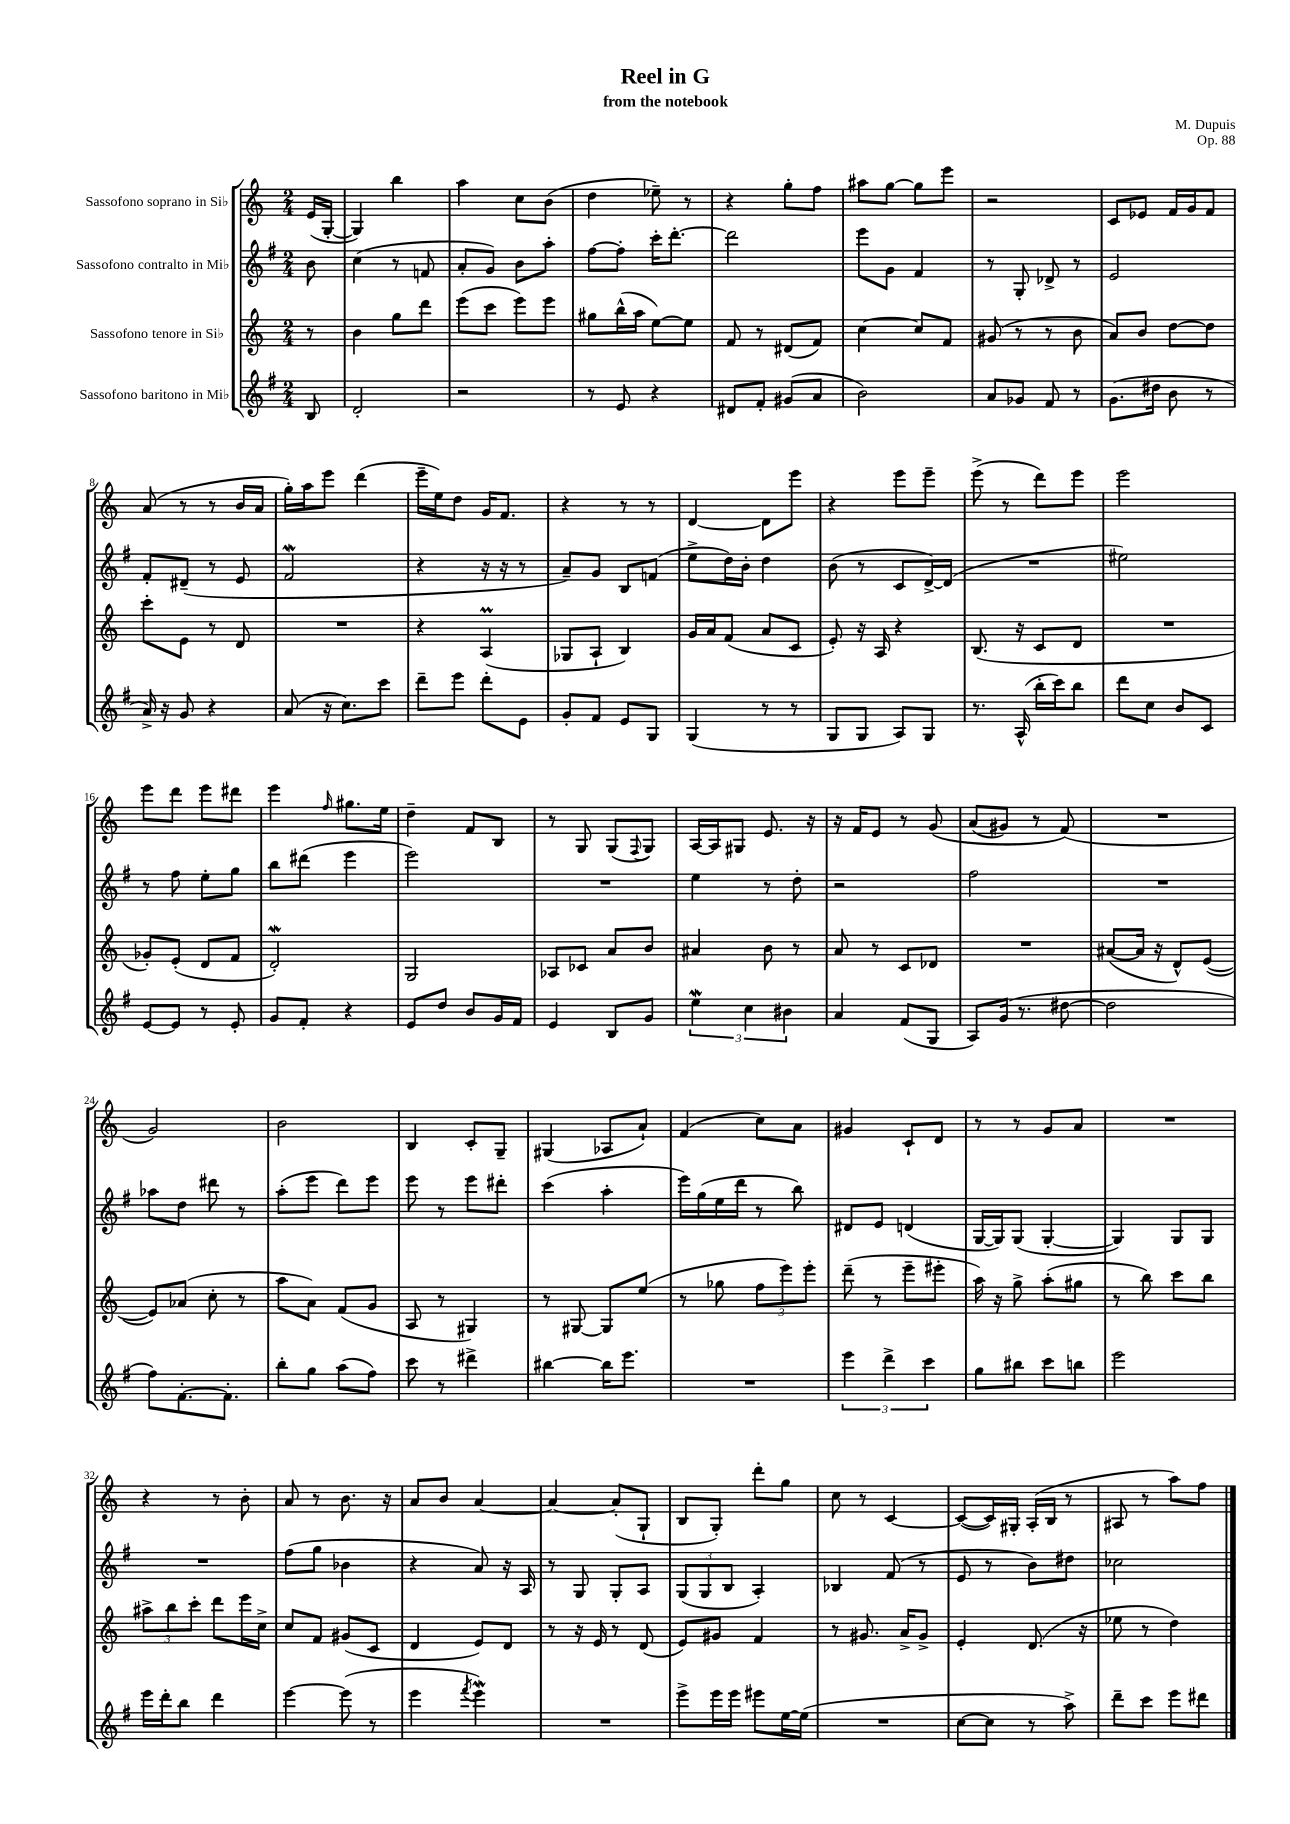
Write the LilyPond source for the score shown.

\header { title = "Reel in G" composer = "M. Dupuis" subtitle = "from the notebook" opus = "Op. 88" }
<<
\new StaffGroup <<
\new Staff = "s0" \with { instrumentName = "Sassofono soprano in Sib" } {
    \clef treble \key c \major \numericTimeSignature \time 2/4 \partial 8
    e'16( g16~-. |
    g4) b''4 |
    a''4 c''8 b'8( |
    d''4 ees''8--) r8 |
    r4 g''8-. f''8 |
    ais''8 g''8~ g''8 e'''8 |
    r2 |
    c'8 ees'8 f'16 g'16 f'8 |
    a'8( r8 r8 b'16 a'16 |
    g''16-.) a''16 e'''8 d'''4( |
    e'''16-- e''16) d''8 g'16 f'8. |
    r4 r8 r8 |
    d'4~ d'8 e'''8 |
    r4 e'''8 e'''8-- |
    e'''8->( r8 d'''8) e'''8 |
    e'''2 |
    e'''8 d'''8 e'''8 dis'''8 |
    e'''4 \grace { f''16 } gis''8. e''16 |
    d''4-- f'8 b8 |
    r8 g8 g8( \appoggiatura { f8 } g8) |
    a16~ a16 gis8 e'8. r16 |
    r16 f'16 e'8 r8 g'8\( |
    a'8( gis'8) r8 f'8(\) |
    R2 |
    g'2) |
    b'2 |
    b4 c'8-. g8-- |
    gis4( aes8 a'8-!) |
    f'4( c''8) a'8 |
    gis'4 c'8-! d'8 |
    r8 r8 g'8 a'8 |
    R2 |
    r4 r8 b'8-. |
    a'8 r8 b'8. r16 |
    a'8 b'8 a'4~ |
    a'4~ a'8-.( g8-! |
    b8 g8-.) d'''8-. g''8 |
    c''8 r8 c'4~ |
    c'8~( c'16) gis16-. a16-.( b16 r8 |
    ais8 r8 a''8) f''8 \bar "|." |
}
\new Staff = "s1" \with { instrumentName = "Sassofono contralto in Mib" } {
    \clef treble \key g \major \numericTimeSignature \time 2/4 \partial 8
    b'8 |
    c''4( r8 f'8 |
    a'8-. g'8) b'8 a''8-. |
    fis''8~ fis''8-. c'''16-. d'''8.~-. |
    d'''2 |
    e'''8 g'8 fis'4 |
    r8 g8-. des'8-> r8 |
    e'2 |
    fis'8-. dis'8--( r8 e'8 |
    fis'2\mordent |
    r4 r16 r16 r8 |
    a'8--) g'8 b8 f'8( |
    e''8-> d''16) b'16-. d''4 |
    b'8( r8 c'8 d'16~->) d'16( |
    R2 |
    eis''2) |
    r8 fis''8 e''8-. g''8 |
    b''8 dis'''8( e'''4 |
    e'''2) |
    R2 |
    e''4 r8 d''8-. |
    r2 |
    fis''2 |
    R2 |
    aes''8 d''8 dis'''8 r8 |
    a''8-.( e'''8 d'''8) e'''8 |
    e'''8 r8 e'''8 dis'''8-. |
    c'''4( a''4-. |
    e'''16) g''16( e''16 d'''16 r8 b''8) |
    dis'8 e'8 d'4( |
    g16~ g16) g8( g4~-. |
    g4) g8 g8 |
    R2 |
    fis''8( g''8 bes'4 |
    r4 a'8) r16 a16 |
    r8 g8 g8-. a8 |
    \tuplet 3/2 { g8( g8 b8 } a4-.) |
    bes4 fis'8( r8 |
    e'8 r8 b'8) dis''8 |
    ces''2 \bar "|." |
}
\new Staff = "s2" \with { instrumentName = "Sassofono tenore in Sib" } {
    \clef treble \key c \major \numericTimeSignature \time 2/4 \partial 8
    r8 |
    b'4 g''8 d'''8 |
    e'''8( c'''8 e'''8) e'''8 |
    gis''8 b''16-^( a''16 e''8~) e''8 |
    f'8 r8 dis'8( f'8) |
    c''4~ c''8 f'8 |
    gis'8( r8 r8 b'8 |
    a'8) b'8 d''8~ d''8 |
    c'''8-. e'8 r8 d'8 |
    R2 |
    r4 a4\prall( |
    ges8 a8-! b4) |
    g'16 a'16 f'8( a'8 c'8 |
    e'8-.) r16 a16 r4 |
    b8.( r16 c'8 d'8 |
    R2 |
    ges'8-.) e'8-.( d'8 f'8 |
    d'2-.\mordent) |
    g2 |
    aes8 ces'8 a'8 b'8 |
    ais'4 b'8 r8 |
    a'8 r8 c'8 des'8 |
    R2 |
    ais'8~( ais'16 r16 d'8-^) e'8~( |
    e'8) aes'8( c''8-. r8 |
    a''8 a'8) f'8( g'8 |
    a8 r8 gis4) |
    r8 gis8~ gis8 e''8( |
    r8 ges''8 \tuplet 3/2 { f''8 e'''8) e'''8-. } |
    d'''8--( r8 e'''8-- eis'''8-. |
    a''16) r16 g''8-> a''8-.( gis''8 |
    r8 b''8) c'''8 b''8 |
    \tuplet 3/2 { ais''8-> b''8 c'''8-. } d'''8 e'''16 c''16-> |
    c''8 f'8 gis'8( c'8 |
    d'4 e'8) d'8 |
    r8 r16 e'16 r8 d'8( |
    e'8) gis'8 f'4 |
    r8 gis'8. a'16-> gis'8-> |
    e'4-. d'8.( r16 |
    ees''8 r8 d''4) \bar "|." |
}
\new Staff = "s3" \with { instrumentName = "Sassofono baritono in Mib" } {
    \clef treble \key g \major \numericTimeSignature \time 2/4 \partial 8
    b8 |
    d'2-. |
    r2 |
    r8 e'8 r4 |
    dis'8 fis'8-. gis'8( a'8 |
    b'2) |
    a'8 ges'8 fis'8 r8 |
    g'8.( dis''16 b'8 r8 |
    a'16->) r16 g'8 r4 |
    a'8( r16 c''8.) c'''8 |
    d'''8-- e'''8 d'''8-. e'8 |
    g'8-. fis'8 e'8 g8 |
    g4( r8 r8 |
    g8 g8 a8) g8 |
    r8. a16-^( b''16-. c'''16) b''8 |
    d'''8 c''8 b'8 c'8 |
    e'8~ e'8 r8 e'8-. |
    g'8 fis'8-. r4 |
    e'8 d''8 b'8 g'16 fis'16 |
    e'4 b8 g'8 |
    \tuplet 3/2 { e''4\mordent c''4 bis'4 } |
    a'4 fis'8( g8 |
    a8) g'16( r8. dis''8~ |
    dis''2 |
    fis''8) fis'8.~-. fis'8.-. |
    b''8-. g''8 a''8( fis''8) |
    c'''8 r8 dis'''4-> |
    bis''4~ bis''16 e'''8. |
    R2 |
    \tuplet 3/2 { e'''4 d'''4-> c'''4 } |
    g''8 bis''8 c'''8 b''8 |
    e'''2 |
    e'''16 d'''16-. b''8 d'''4 |
    e'''4~ e'''8( r8 |
    e'''4 \acciaccatura { fis'''8 } e'''4\mordent) |
    R2 |
    e'''8-> e'''16 e'''16 eis'''8 e''16~ e''16( |
    R2 |
    c''8~ c''8 r8 a''8->) |
    d'''8-- c'''8 e'''8 dis'''8 \bar "|." |
}
>>
>>
